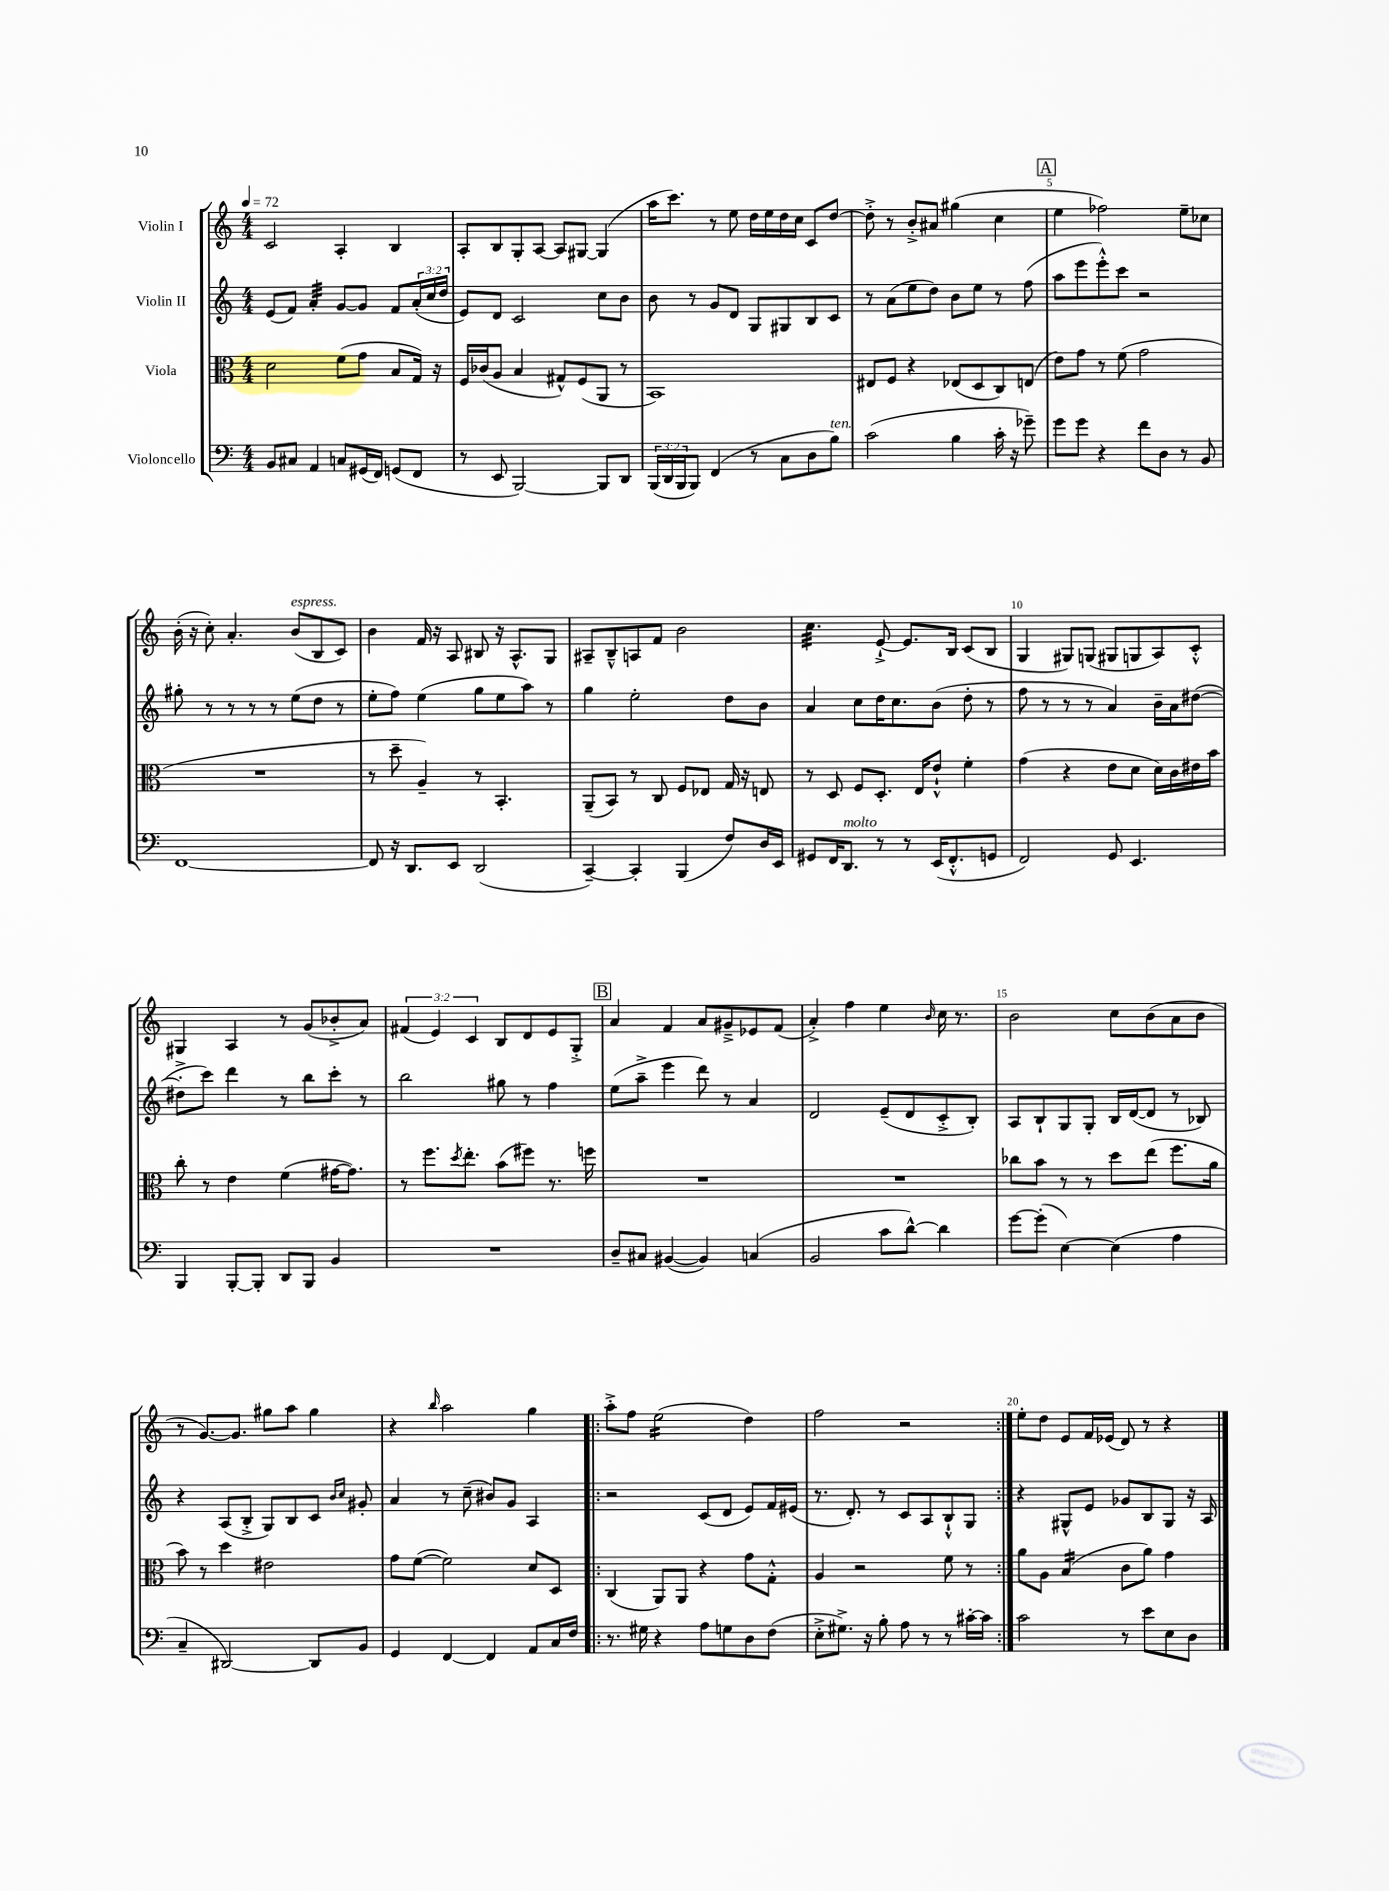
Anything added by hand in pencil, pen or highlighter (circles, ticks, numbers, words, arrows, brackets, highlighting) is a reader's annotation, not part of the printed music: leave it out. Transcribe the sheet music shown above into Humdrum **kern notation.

**kern	**kern	**kern	**kern
*staff4	*staff3	*staff2	*staff1
*clefF4	*clefC3	*clefG2	*clefG2
*k[]	*k[]	*k[]	*k[]
*M4/4	*M4/4	*M4/4	*M4/4
*MM72	*MM72	*MM72	*MM72
8BB/L	2d\	(8e/L	2c/
8C#/J	.	8f/J)	.
4AA/	.	4a'/	.
8C/L	(8f\L	[8g/L	4A'/
(16GG#/L	8g\J	8g/]J	.
16FF/JJ)	.	.	.
(8GG/L	8B/L	8f/L	4B/
8FF/J	16G/Jk)	(24a'/L	.
.	.	24cc/	.
.	16r	.	.
.	.	24dd/JJ	.
=	=	=	=
8r	16F/LL	8e/L)	8A'/L
.	(16c-/J	.	.
8EE/	8A/J	8d/J	8B/
[2BBB/)	4B/	2c/	8G'/
.	.	.	[8A/J
.	8G#^^/L)	.	8A/]L
.	(8F/	.	[8G#/J
8BBB/]L	8AA/J	8cc\L	(4G#/]
8DD/J	8r	8b\J	.
=	=	=	=
(24BBB/LL	1BB)	8b\	16aa\LK
24DD/	.	.	.
.	.	.	8.ccc\J)
24BBB/J	.	.	.
8BBB/J)	.	8r	.
(4FF/	.	8g/L	8r
.	.	8d/J	8ee\
8r	.	8G/L	16dd\LL
.	.	.	16ee\
8C\L	.	8G#/	16dd\
.	.	.	16cc\JJ
8D\	.	8B/	8c/L
8B\J)	.	8c/J	[8dd/J
=	=	=	=
(2c\	8E#/L	8r	8dd'^\]
.	8F/J	(8a\L	8r
.	4r	8ee\	8b'^/L
.	.	8dd\J)	8a#/J
4B\	(8E-/L	8b\L	(4gg#\
.	8D/	8ee\J	.
16c'\	8C/)	8r	4cc\
16r	.	.	.
8g-~\)	(8E/J	(8ff\	.
=	=	=	=
8g\L	8e\L)	8aa\L	4ee\
8g\J	8g\J	8eee\	.
4r	8r	8eee'^^\)	2ff-\)
.	(8f\	8ccc\J	.
8f\L	2g\	2r	.
8D\J	.	.	.
8r	.	.	8ee~\L
8BB/	.	.	8cc-\J
=	=	=	=
[1FF	1r	8gg#'\	(16b'\
.	.	.	16r
.	.	8r	8cc'\)
.	.	8r	4.a'/
.	.	8r	.
.	.	8r	.
.	.	(8ee\L	(8b/L
.	.	8dd\J	8B/
.	.	8r	8c/J)
=	=	=	=
8FF/]	8r	8ee'\L	4b\
16r	8dd~\	8ff\J)	.
8.DD/L	.	.	.
.	4A~/)	(4ee\	16f/
.	.	.	16r
8EE/J	.	.	8A/
(2DD/	8r	8gg\L	8B#/
.	4.BB'/	8ee\	16r
.	.	.	8.A^^/L
.	.	8aa\J)	.
.	.	8r	8G/J
=	=	=	=
[4CC~/)	(8AA~/L	4gg\	8A#~/L
.	8BB/J)	.	8B~^^/
4CC'/]	8r	2ee'\	8A/
.	8C/	.	8f/J
(4BBB/	8F/L	.	2b\
.	8E-/J	.	.
8F/L)	16G/	8dd\L	.
.	16r	.	.
16D/L	8E/	8b\J	.
16EE/JJ	.	.	.
=	=	=	=
8GG#/L	8r	4a/	4.cc\
16FF/K	8D/	.	.
8.DD/J	.	.	.
.	8F/L	8cc\L	.
8r	8.D'/J	16dd\K	[8e`^/
.	.	8.cc\	.
8r	.	.	8.e/]L
.	16E/LK	.	.
(16EE/LK	8e`^^/J	(8b\J	.
8.FF'^^/	.	.	16B/Jk
.	4f'\	8dd'\	(8c/L
8GG/J	.	8r	8B/J
=	=	=	=
2FF/)	(4g\	8ff\	4G/
.	.	8r	.
.	4r	8r	8G#/L)
.	.	8r	(8G/J
8GG/	8e\L	4a/)	8G#/L
4.EE/	8d\J	.	8G/
.	16d\LL)	16b~\LL	8A/)
.	16c\	16a\J	.
.	16e#\	([8dd#\J	8c'^^/J
.	16b\JJ	.	.
=	=	=	=
4BBB/	8cc'\	8dd#'^\]L	4G#/
.	8r	8ccc\J)	.
[8BBB'/L	4e\	4ddd\	4A/
8BBB'/]J	.	.	.
8DD/L	(4f\	8r	8r
8BBB/J	.	8bb\L	(8g/L
4BB/	[16g#\LK	8ccc'\J	8b-'^/
.	8.g#\]J)	.	.
.	.	8r	8a/J)
=	=	=	=
1r	8r	2bb\	(6f#/
.	8.ff\L	.	.
.	.	.	6e/)
.	8qdd/	.	.
.	8.ee'\J	.	.
.	.	.	6c/
.	(8b\L	8gg#\	8B/L
.	8ff#\J)	8r	8d/
.	8.r	4ff\	8e/
.	.	.	8G'^/J
.	16ff\	.	.
=	=	=	=
8D~/L	1r	(8ee\L	4a/
8C#/J	.	8aa~^\J	.
([4BB#/	.	4eee\	4f/
4BB#/])	.	8ddd\)	8a/L
.	.	8r	8g#~^/
(4C/	.	4a/	8e-/
.	.	.	(8f/J
=	=	=	=
2BB/	1r	2d/	4a'^/)
.	.	.	4ff\
8c\L	.	(8e~/L	4ee\
[8d^^\J)	.	8d/	.
.	.	.	16qqb/
4d\]	.	8c'^/	16cc\
.	.	.	8.r
.	.	8B'/J)	.
=	=	=	=
[8g\L	8cc-\L	8A/L	2b\
(8g'\]J	8b\J	8B`/	.
[4E\)	8r	8G/	.
.	8r	8G'/J	.
(4E\]	8dd\L	16B/LL	8cc\L
.	.	([16d/J	.
.	(8ee\J	8d/]J	(8b\
4A\	8.ff\L	8r	8a\
.	.	8B-/)	8b\J
.	16a\Jk	.	.
=	=	=	=
4C~/	8b\)	4r	8r
.	8r	.	[8.g/L)
[2DD#/)	4dd\	(8A/L	.
.	.	.	8.g/]J
.	.	8B'^/J	.
.	2e#\	8G/L)	8gg#\L
.	.	8B/	8aa\J
8DD#/]L	.	8c/J	4gg#\
.	.	16qqb/LL	.
.	.	16qqcc/JJ	.
8BB/J	.	8g#'/	.
=	=	=	=
4GG/	8g\L	4a/	4r
.	([8f\J	.	.
.	.	.	16qqbb/
[4FF/	2f\])	8r	2aa\
.	.	(8cc~\	.
4FF/]	.	8b#/L)	.
.	.	8g/J	.
8AA/L	8d/L	4A/	4gg\
16C/L	8D/J	.	.
16F/JJ	.	.	.
=!|:	=!|:	=!|:	=!|:
8.r	(4C/	2r	8aa'^\L
.	.	.	8ff\J
16G#\	.	.	.
4r	8AA/L)	.	(2ee\
.	8AA/J	.	.
8A\L	4r	(8c/L	.
8G\	.	8d/J	.
8D\	8g\L	8e/L)	4dd\)
(8F\J	8G'^^\J	16f/L	.
.	.	(16e#/JJ	.
=	=	=	=
8E'^\L	4A/	8.r	2ff\
8.G#^\J)	.	.	.
.	.	8.d'/)	.
.	2r	.	.
16r	.	.	.
8B'\	.	8r	.
8A\	.	8c/L	2r
8r	.	8A/	.
8r	8f\	8B`^^/	.
[16c#'\LL	8r	8G/J	.
16c#\]JJ	.	.	.
=:|!	=:|!	=:|!	=:|!
2c\	8a\L	4r	8ee'\L
.	8A\J	.	8dd\J
.	(4B/	8G#^^/L	8e/L
.	.	8e/J	16f/L
.	.	.	(16e-/JJ
8r	8c\L	8g-/L	8d/)
8e\L	8a\J)	8B/	8r
8E\	4g\	8G#/J	4r
8D\J	.	16r	.
.	.	16A/	.
==	==	==	==
*-	*-	*-	*-
